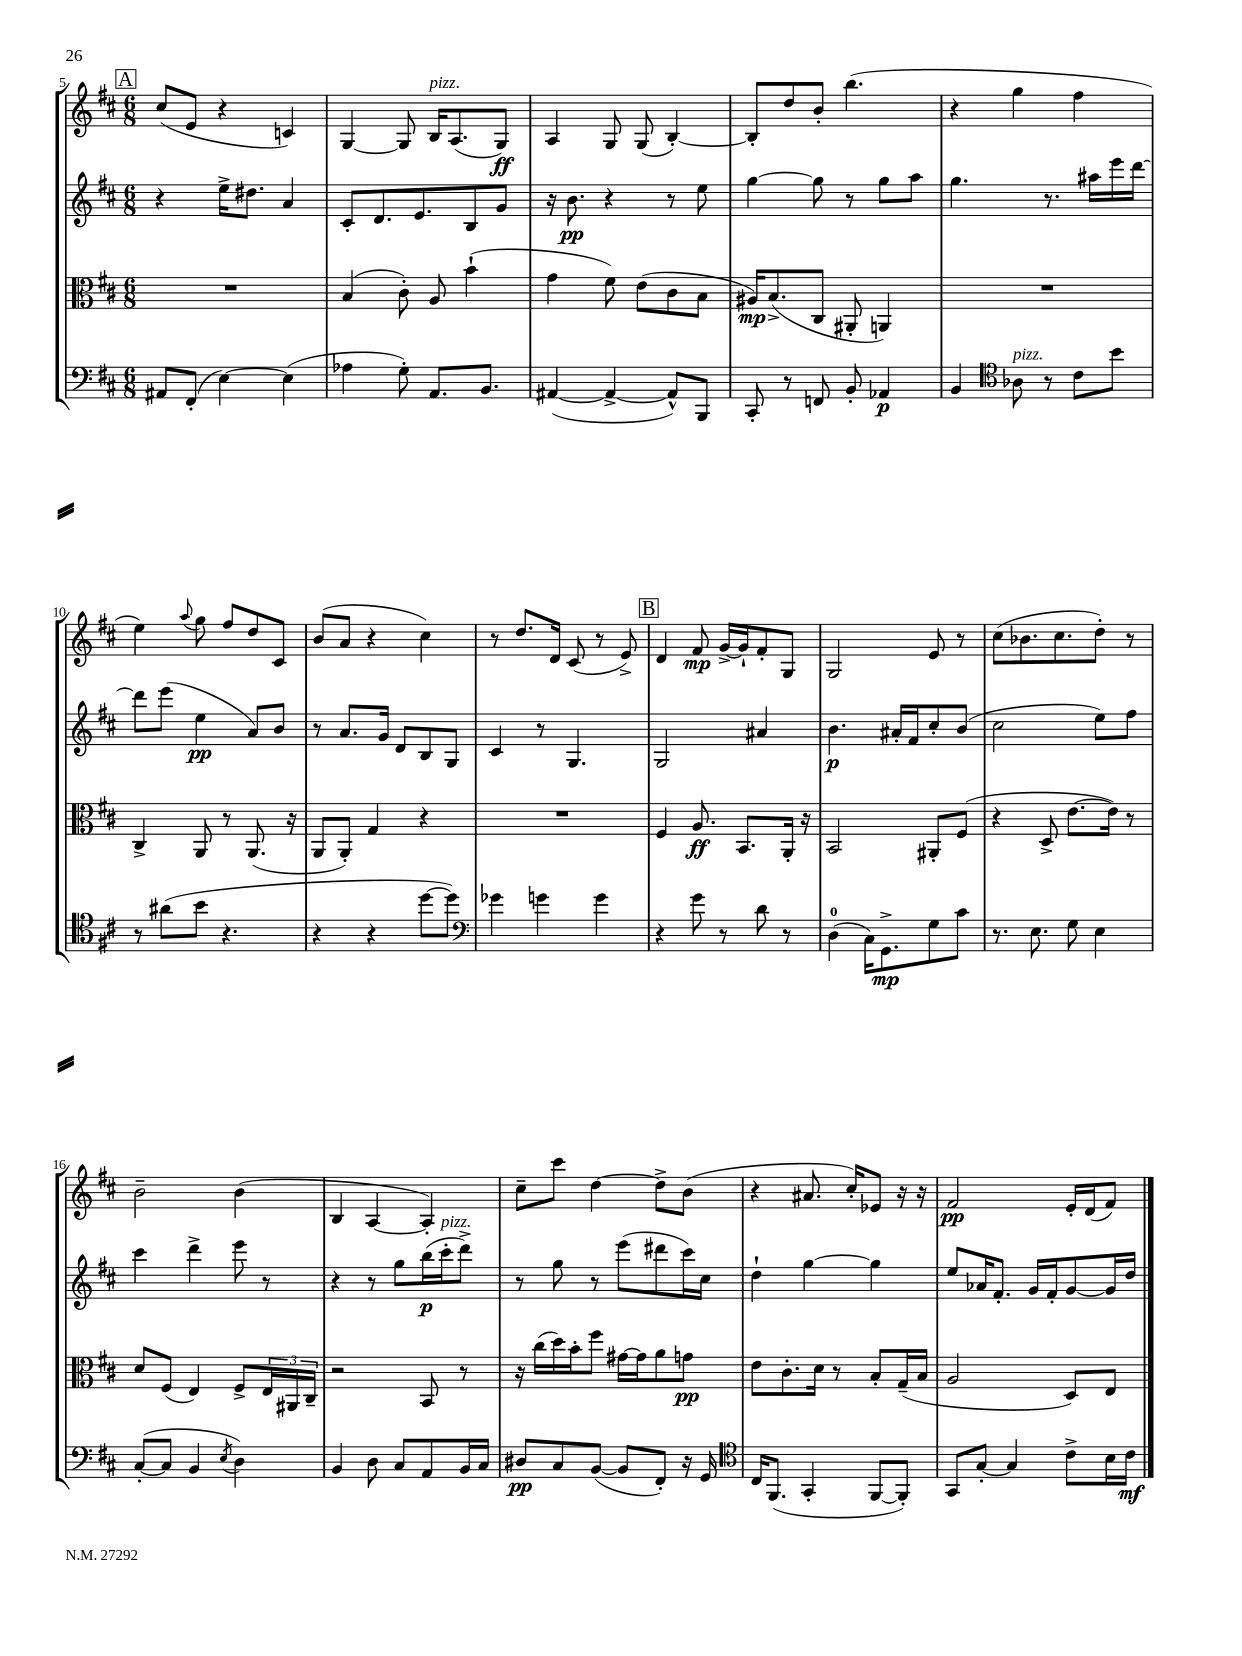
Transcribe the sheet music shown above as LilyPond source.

<<
\new StaffGroup <<
\new Staff = "s0" {
    \clef treble \key d \major \numericTimeSignature \time 6/8
    \mark \markup { \box "A" } cis''8( e'8 r4 c'4) |
    g4~ g8 b16^\markup { \italic "pizz." } a8.( g8\ff) |
    a4 g8 g8( b4~-.) |
    b8-. d''8 b'8-. b''4.( |
    r4 g''4 fis''4 |
    e''4) \appoggiatura { a''8 } g''8 fis''8 d''8 cis'8 |
    b'8( a'8 r4 cis''4) |
    r8 d''8. d'16 cis'8( r8 e'8->) |
    \mark \markup { \box "B" } d'4 fis'8\mp g'16~-> g'16-! fis'8-. g8 |
    g2 e'8 r8 |
    cis''8( bes'8. cis''8. d''8-.) r8 |
    b'2-- b'4( |
    b4 a4~ a4-.) |
    cis''8-- cis'''8 d''4~ d''8-> b'8( |
    r4 ais'8. cis''16-.) ees'8 r16 r16 |
    fis'2\pp e'16-. d'16( fis'8) \bar "|." |
}
\new Staff = "s1" {
    \clef treble \key d \major \numericTimeSignature \time 6/8
    \mark \markup { \box "A" } r4 e''16-> dis''8. a'4 |
    cis'8-. d'8. e'8. b8 g'8 |
    r16 b'8.\pp r4 r8 e''8 |
    g''4~ g''8 r8 g''8 a''8 |
    g''4. r8. ais''16 e'''16 d'''16~ |
    d'''8 e'''8( e''4\pp a'8) b'8 |
    r8 a'8. g'16 d'8 b8 g8 |
    cis'4 r8 g4. |
    \mark \markup { \box "B" } g2 ais'4 |
    b'4.\p ais'16-. fis'16 cis''8-. b'8( |
    cis''2 e''8) fis''8 |
    cis'''4 d'''4-> e'''8 r8 |
    r4 r8 g''8 b''16\p( cis'''16-.^\markup { \italic "pizz." } d'''8->) |
    r8 g''8 r8 e'''8( dis'''8 cis'''16) cis''16 |
    d''4-! g''4~ g''4 |
    e''8 aes'16 fis'8.-. g'16 fis'16-. g'8~ g'16 d''16 \bar "|." |
}
\new Staff = "s2" {
    \clef alto \key d \major \numericTimeSignature \time 6/8
    \mark \markup { \box "A" } R2. |
    b4( cis'8-.) a8 b'4-!( |
    g'4 fis'8) e'8( cis'8 b8 |
    ais16\mp) b8.->( cis8 ais,8-. a,4) |
    R2. |
    cis4-> a,8 r8 a,8.( r16 |
    a,8 a,8-.) g4 r4 |
    R2. |
    \mark \markup { \box "B" } fis4 a8.\ff b,8. a,16-. r16 |
    b,2 ais,8-. fis8( |
    r4 d8-> e'8.~ e'16) r8 |
    d'8 fis8( e4) fis8-> \tuplet 3/2 { e16 ais,16 cis16-- } |
    r2 b,8 r8 |
    r16 cis''16( d''16) b'16-. fis''8 gis'16~ gis'16 a'8 g'8\pp |
    e'8 cis'8.-. d'16 r8 b8-. g16--( b16 |
    a2 d8) e8 \bar "|." |
}
\new Staff = "s3" {
    \clef bass \key d \major \numericTimeSignature \time 6/8
    \mark \markup { \box "A" } ais,8 fis,8-.( e4~) e4( |
    aes4 g8-.) a,8. b,8. |
    ais,4~( ais,4~-> ais,8-^) b,,8 |
    cis,8-. r8 f,8 b,8-. aes,4\p |
    b,4 \clef tenor aes8^\markup { \italic "pizz." } r8 cis'8 b'8 |
    r8 ais'8( b'8 r4. |
    r4 r4 d''8~ d''8) |
    \clef bass ges'4 g'4 g'4 |
    \mark \markup { \box "B" } r4 g'8 r8 d'8 r8 |
    d4-0( cis16) g,8.->\mp g8 cis'8 |
    r8. e8. g8 e4 |
    cis8~-.( cis8 b,4 \acciaccatura { e8 } d4) |
    b,4 d8 cis8 a,8 b,16 cis16 |
    dis8\pp cis8 b,8~( b,8 fis,8-.) r16 g,16 |
    \clef tenor cis16 fis,8.( g,4-. fis,8~ fis,8-.) |
    g,8 g8~-. g4 cis'8-> b16 cis'16\mf \bar "|." |
}
>>
>>
\layout { \context { \Score currentBarNumber = #5 } }
